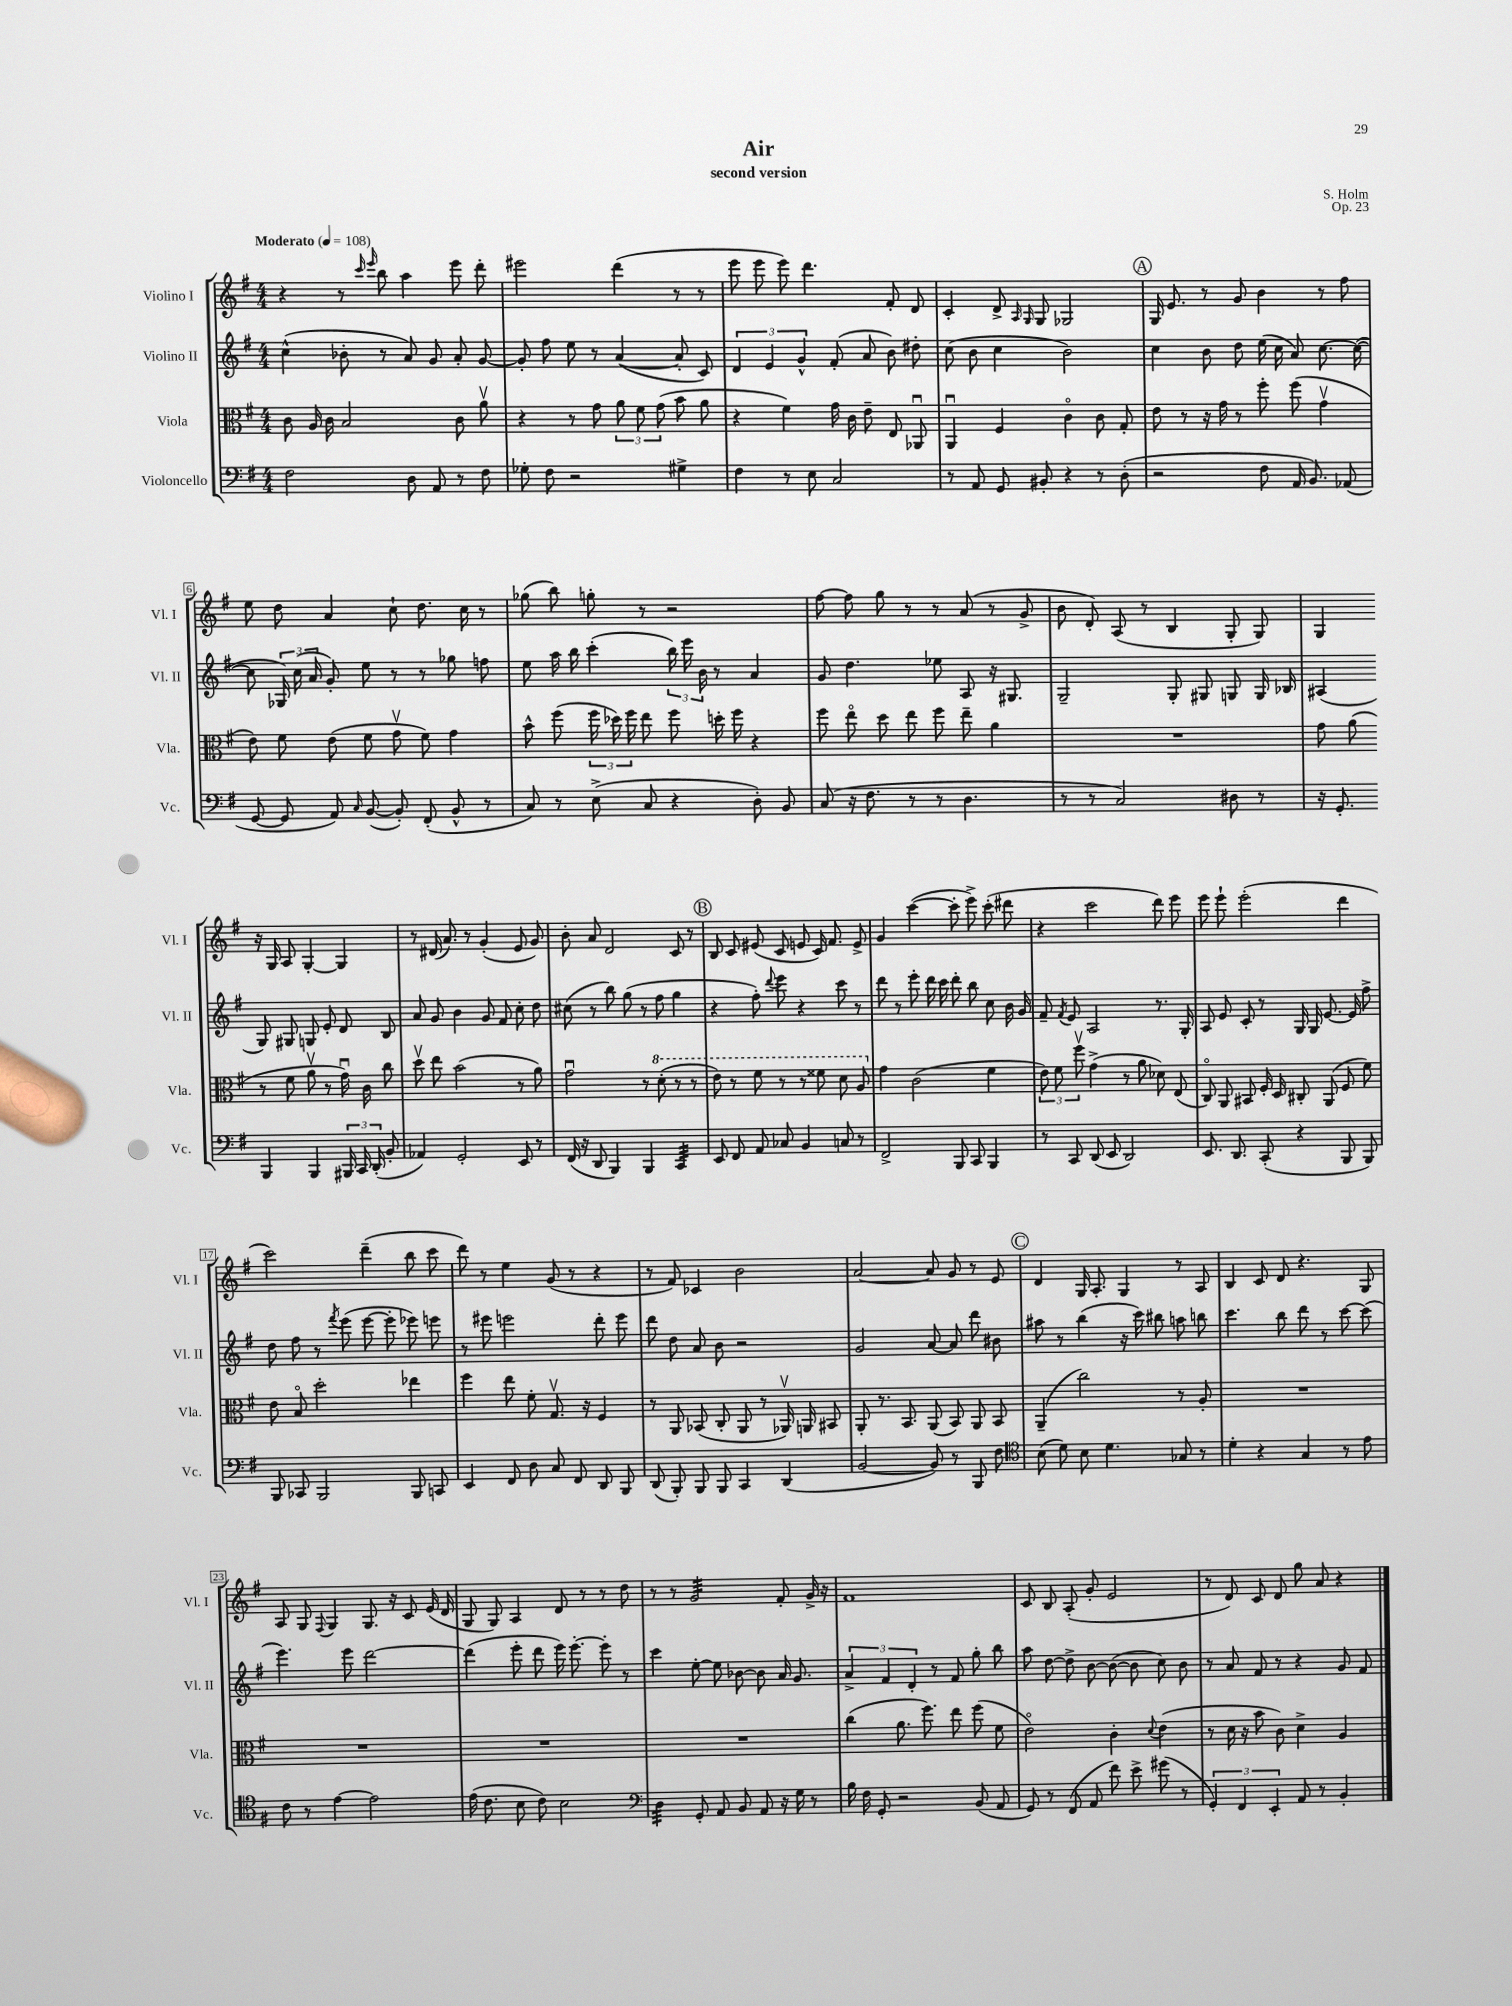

**kern	**kern	**kern	**kern
*staff4	*staff3	*staff2	*staff1
*clefF4	*clefC3	*clefG2	*clefG2
*k[f#]	*k[f#]	*k[f#]	*k[f#]
*M4/4	*M4/4	*M4/4	*M4/4
*MM108	*MM108	*MM108	*MM108
2F#	8c	(4cc^^	4r
.	16A	.	.
.	16c	.	.
.	2B	8b-'	8r
.	.	.	16qqccc
.	.	.	16qqeee
.	.	8r	8bb
8D	.	8a)	4aa
8AA	.	8g	.
8r	8c	8a'	8eee
8F#	8av	[8g	8ddd'
=	=	=	=
8G-'	4r	8g']	2eee#
8F#	.	8ff#	.
2r	8r	8ee	.
.	8g	8r	.
.	12a	([4a	(4ddd
.	12f#	.	.
.	(12g	.	.
4G#^	8b	8a']	8r
.	8a	8c)	8r
=	=	=	=
4F#	4r	6d	8eee
.	.	.	8eee
.	.	6e	.
8r	4f#)	.	8eee)
.	.	6g^^	.
8E	.	.	4.ddd
2C	16g	(8f#'	.
.	16c	.	.
.	8e~	8a	.
.	8E	8b)	8f#'
.	8AA-u	8dd#'	8d
=	=	=	=
8r	4AAu	(8cc	4c'
8AA	.	8b	.
8GG	4F#	4cc	8d^
.	.	.	16qqA
.	.	.	16qqG
8BB#'	.	.	8G
4r	4co	2b)	2G-
8r	8c	.	.
(8D'	8G'	.	.
=	=	=	=
2r	8e	4cc	16G
.	.	.	8.e
.	8r	.	.
.	16r	8b	8r
.	16g	.	.
.	8r	8dd	8g
8F#	8ff#'	(16ee	4b
.	.	16cc	.
16AA	(8ff#	8a)	.
8.BB)	.	.	.
.	4gv	[8.cc	8r
(8AA-	.	.	8ff#
.	.	(16cc_	.
=	=	=	=
[8GG	8e)	8cc]	8ee
8GG]	8f#	24G-)	8dd
.	.	(24cc	.
.	.	24a	.
8AA)	(8e	8g')	4a
16qqC	.	.	.
([8BB	8f#	8ee	.
8BB'])	8gv	8r	8cc`
(8FF#'	8f#)	8r	8.dd
8BB^^	4g	8gg-	.
.	.	.	16cc
8r	.	8ff	8r
=	=	=	=
8C)	8b^^	8ee	(8gg-
8r	(8ff#	16aa	8bb)
.	.	16bb	.
(8E^	24ff#	(4ccc'	8gg'
.	24dd-)	.	.
.	24ff#	.	.
8C	8ee	.	8r
4r	8ff#	24bb)	2r
.	.	24eee	.
.	.	24b	.
.	16dd'	8r	.
.	16ff#	.	.
8D')	4r	4a	.
8BB	.	.	.
=	=	=	=
(8C	8ff#	8g	[8ff#
16r	8eeo	4.dd	8ff#]
8.F#	.	.	.
.	8dd	.	8gg
8r	8ee	.	8r
8r	8ff#	8ee-	8r
4.D	8ee~	8A	(8a
.	4a	16r	8r
.	.	8.G#	.
.	.	.	8g^
=	=	=	=
8r	1r	2G~	8b
8r	.	.	8d')
2C)	.	.	(8A
.	.	.	8r
.	.	8G'	4B
.	.	8G#	.
8D#	.	8G	8G'
8r	.	16G	8G)
.	.	16B-	.
=	=	=	=
16r	8g	(4A#	4G
8.GG'	.	.	.
.	(8a	.	.
4BBB	8r	8G)	16r
.	.	.	16G
.	8f#	8G#	8A
4BBB	8av	8G	[4G'
.	8r	8e'	.
24BBB#	16gu)	8d	4G]
24CC	.	.	.
.	16c	.	.
(24DD'	.	.	.
8BB'	8cc	8B	.
=	=	=	=
4AA-)	8ddv	8a	8r
.	8ee	8g	(16d#
.	.	.	8.a)
2GG'	(2b	4b	.
.	.	.	8r
.	.	8g	(4g'
.	.	8f#	.
8EE	8r	8cc'	8e
8r	8a)	8dd	8g)
=	=	=	=
(16FF#	2gu	(8cc#	8b'
16r	.	.	.
8DD	.	8r	8a
4BBB)	.	8bb)	2d
.	.	(8gg	.
4BBB	8r	8r	.
.	(8dd'	8ff#	.
4CC	8r	4gg	8c
.	8r	.	8r
=	=	=	=
8EE	8ee)	4r	8B
8FF#	8r	.	8c
8AA	8ff#	8ff#')	(8e#
.	.	8qqddd	.
8C-	8r	8eee	8c
4BB	8r	4r	8e
.	8ff##	.	16c)
.	.	.	8.f#
8C	8dd	8ccc	.
8r	8a	8r	8e^
=	=	=	=
2FF#^	4g	8ddd	4g
.	.	8r	.
.	(2c	8eee'	([4ccc
.	.	16ddd	.
.	.	16ccc	.
8BBB	.	8ddd'	8ccc']
8CC	.	8bb	8eee^)
4BBB	4f#	8cc	(8ccc'
.	.	16b	8ddd#
.	.	16g	.
=	=	=	=
8r	12e)	8f#~	4r
.	12f#	.	.
.	.	8qf#	.
8CC	.	8e	.
.	12ff#v	.	.
(8DD	(4g^	2A	2ccc
8EE	.	.	.
2DD)	8r	.	.
.	8a	.	.
.	8d-)	8.r	8ddd)
.	(8E	.	8eee
.	.	16G'	.
=	=	=	=
8.EE	8Co)	8A	8eee
.	8AA	8e	8eee`
8.DD	.	.	.
.	8BB#	8c'	(2eee'
(8CC'	16F#'	8r	.
.	16D	.	.
4r	8C#'	16G	.
.	.	16G	.
.	(8AA	[8.e	.
8BBB	8F#	.	4ddd
.	.	16e]	.
8BBB)	8f#)	8ff#^	.
=	=	=	=
8BBB	8e	8dd	2ccc)
8CC-	8Bo	8ff#	.
2BBB	2dd'	8r	.
.	.	8qfff#	.
.	.	(8eee	.
.	.	[8eee	(4ddd~
.	.	8eee']	.
8BBB	4ee-	8eee-)	8bb
8CC	.	8eee	8ccc
=	=	=	=
4EE	4ff#	8r	8ddd)
.	.	8eee#	8r
8FF#	8ee	2eee	4ee
8D	8f#'	.	.
8C	8.Gv	.	(8g
8FF#	.	.	8r
.	16r	.	.
8DD	4F#	8ddd'	4r
8BBB	.	8eee	.
=	=	=	=
(8DD	8r	8ddd	8r
8BBB')	8AA	8dd	8f#)
8BBB	(8BB-	8a	4c-
8BBB	8C'	8b	.
4CC	8AA	2r	2b
.	8r	.	.
(4DD	16AA-v)	.	.
.	16AA	.	.
.	8BB#	.	.
=	=	=	=
[2BB	8AA'	2g	[2a
.	8.r	.	.
.	8.BB	.	.
8BB])	(8AA	[8a	8a]
8r	8BB)	8a]	8g
8BBB	8AA	8ddd	8r
8F#	8BB	8b#	8e
=	=	=	=
*clefC4	*	*	*
(8B	(4AA~	8aa#	4d
8d)	.	8r	.
8B	2cc)	(4bb	16G
.	.	.	8.A'
4.d	.	.	.
.	.	16r	4G
.	.	16ccc)	.
.	.	8bb#	.
8G-	8r	8aa	8r
8r	8A'	8bb	8A
=	=	=	=
4d'	1r	4.ccc	4B
4r	.	.	8c
.	.	8bb	8d
4G	.	8ddd	4.r
.	.	8r	.
8r	.	[8ccc	.
8e	.	(8ccc]	8G
=	=	=	=
8c	1r	4.eee)	8A
8r	.	.	8G
.	.	.	8qqF#
[4e	.	.	4G
.	.	8eee	.
2e]	.	[2ddd	8.G
.	.	.	16r
.	.	.	8c
.	.	.	(16e
.	.	.	16d
=	=	=	=
(16e	1r	(4ddd]	8G
8.c	.	.	.
.	.	.	8G)
8B	.	8eee'	4A
8c)	.	8ddd	.
2B	.	16eee)	8d
.	.	[8.eee'	.
.	.	.	8r
.	.	8eee']	8r
.	.	8r	8dd
=	=	=	=
*clefF4	*	*	*
4D	1r	4ccc	8r
.	.	.	8r
8GG'	.	[8ee'	2g
8AA	.	8ee]	.
8BB	.	[8b-	.
8AA	.	8b-]	.
16r	.	16a	8f#'
16G	.	8.g	.
8r	.	.	16g^
.	.	.	16r
=	=	=	=
16B	(4cc	6a^	1f#
16F#	.	.	.
8GG'	.	.	.
.	.	6f#	.
2r	8.a	.	.
.	.	6d'	.
.	8.ff#)	.	.
.	.	8r	.
.	8ee	8f#	.
(8BB	(8ff#	8gg'	.
8AA	8f#	8bb	.
=	=	=	=
8GG)	2eo)	8aa	8c
8r	.	[8dd	8B
(8FF#	.	8dd^]	(8A'
8AA	.	[8b	8g'
8f#)	4c'	(8b_	2e
8e^	.	8b]	.
.	8qqd	.	.
(8g#	(4e	8cc)	.
8r	.	8b	.
=	=	=	=
6GG')	8r	8r	8r
.	16d	8a	8d)
6FF#	.	.	.
.	16r	.	.
.	8b	8f#	8c
6EE'	.	.	.
.	8c)	8r	8d
8AA	4d^	4r	8gg
8r	.	.	8a
4BB'	4A	8g	4r
.	.	8f#	.
==	==	==	==
*-	*-	*-	*-
